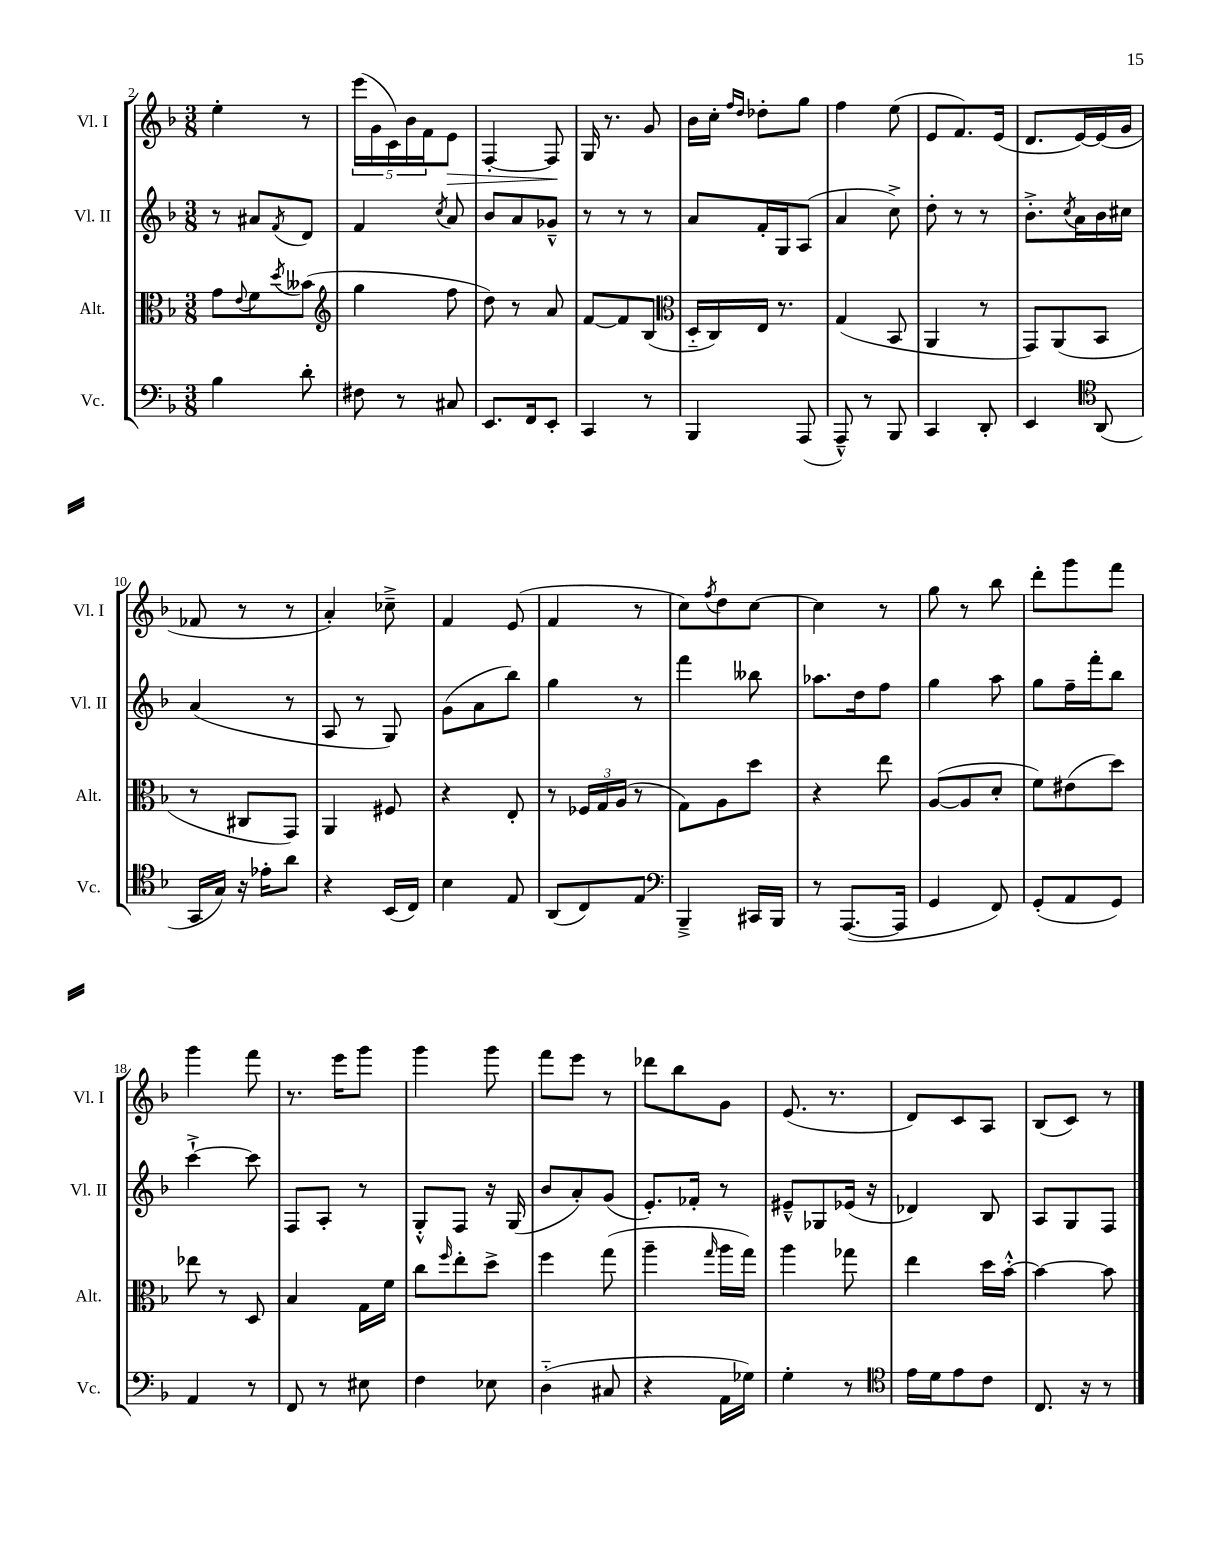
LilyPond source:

<<
\new StaffGroup <<
\new Staff = "s0" \with { instrumentName = "Vl. I" shortInstrumentName = "Vl. I" } {
    \clef treble \key f \major \numericTimeSignature \time 3/8
    e''4-. r8 |
    \tuplet 5/4 { e'''16( g'16 c'16) bes'16 f'16 } e'8\> |
    f4~-. f8\! |
    g16 r8. g'8 |
    bes'16 c''16-. \grace { f''16 d''16 } des''8-. g''8 |
    f''4 e''8( |
    e'8 f'8.) e'16( |
    d'8. e'16~) e'16( g'16 |
    fes'8 r8 r8 |
    a'4-.) ces''8---> |
    f'4 e'8( |
    f'4 r8 |
    c''8) \acciaccatura { f''8 } d''8 c''8~ |
    c''4 r8 |
    g''8 r8 bes''8 |
    d'''8-. g'''8 f'''8 |
    g'''4 f'''8 |
    r8. e'''16 g'''8 |
    g'''4 g'''8 |
    f'''8 e'''8 r8 |
    des'''8 bes''8 g'8 |
    e'8.( r8. |
    d'8) c'8 a8 |
    bes8( c'8) r8 \bar "|." |
}
\new Staff = "s1" \with { instrumentName = "Vl. II" shortInstrumentName = "Vl. II" } {
    \clef treble \key f \major \numericTimeSignature \time 3/8
    r8 ais'8 \acciaccatura { f'8 } d'8 |
    f'4 \acciaccatura { c''8 } a'8 |
    bes'8 a'8 ges'8---^ |
    r8 r8 r8 |
    a'8 f'16-. g16 a8( |
    a'4 c''8->) |
    d''8-. r8 r8 |
    bes'8.-.-> \acciaccatura { c''8 } a'16 bes'16 cis''16 |
    a'4( r8 |
    a8 r8 g8) |
    g'8( a'8 bes''8) |
    g''4 r8 |
    f'''4 beses''8 |
    aes''8. d''16 f''8 |
    g''4 a''8 |
    g''8 f''16-- f'''16-. bes''8 |
    c'''4~-!-> c'''8 |
    f8 a8-. r8 |
    g8-.-^ f8 r16 g16( |
    bes'8 a'8-.) g'8( |
    e'8.-.) fes'16-. r8 |
    eis'8---^ ges8 ees'16( r16 |
    des'4) bes8 |
    a8 g8 f8 \bar "|." |
}
\new Staff = "s2" \with { instrumentName = "Alt." shortInstrumentName = "Alt." } {
    \clef alto \key f \major \numericTimeSignature \time 3/8
    g'8 \appoggiatura { e'8 } f'8 \acciaccatura { d''8 } beses'8( |
    \clef treble g''4 f''8 |
    d''8) r8 a'8 |
    f'8~ f'8 bes8( |
    \clef alto d16-_ c16) e16 r8. |
    g4( bes,8 |
    a,4 r8 |
    g,8) a,8( bes,8 |
    r8 cis8 g,8) |
    a,4 fis8 |
    r4 e8-. |
    r8 \tuplet 3/2 { fes16 g16 a16( } r8 |
    g8) a8 d''8 |
    r4 e''8 |
    a8~( a8 d'8-. |
    f'8) eis'8( d''8) |
    ees''8 r8 d8 |
    bes4 g16 f'16 |
    c''8 \grace { f''16 } e''8-. d''8-> |
    f''4 g''8( |
    a''4-- \grace { g''16 } a''16 g''16) |
    a''4 ges''8 |
    e''4 d''16 bes'16~-.-^ |
    bes'4~ bes'8 \bar "|." |
}
\new Staff = "s3" \with { instrumentName = "Vc." shortInstrumentName = "Vc." } {
    \clef bass \key f \major \numericTimeSignature \time 3/8
    bes4 d'8-. |
    fis8 r8 cis8 |
    e,8. f,16 e,8-. |
    c,4 r8 |
    bes,,4 a,,8( |
    a,,8---^) r8 bes,,8 |
    c,4 d,8-. |
    e,4 \clef tenor a,8( |
    g,16 g16) r16 ees'16-. a'8 |
    r4 bes,16( c16) |
    bes4 e8 |
    a,8( c8) e8 |
    \clef bass bes,,4---> cis,16 bes,,16 |
    r8 a,,8.~( a,,16 |
    g,4 f,8) |
    g,8-.( a,8 g,8) |
    a,4 r8 |
    f,8 r8 eis8 |
    f4 ees8 |
    d4-_( cis8 |
    r4 a,16 ges16) |
    g4-. r8 |
    \clef tenor e'16 d'16 e'8 c'8 |
    c8. r16 r8 \bar "|." |
}
>>
>>
\layout { \context { \Score currentBarNumber = #2 } }
